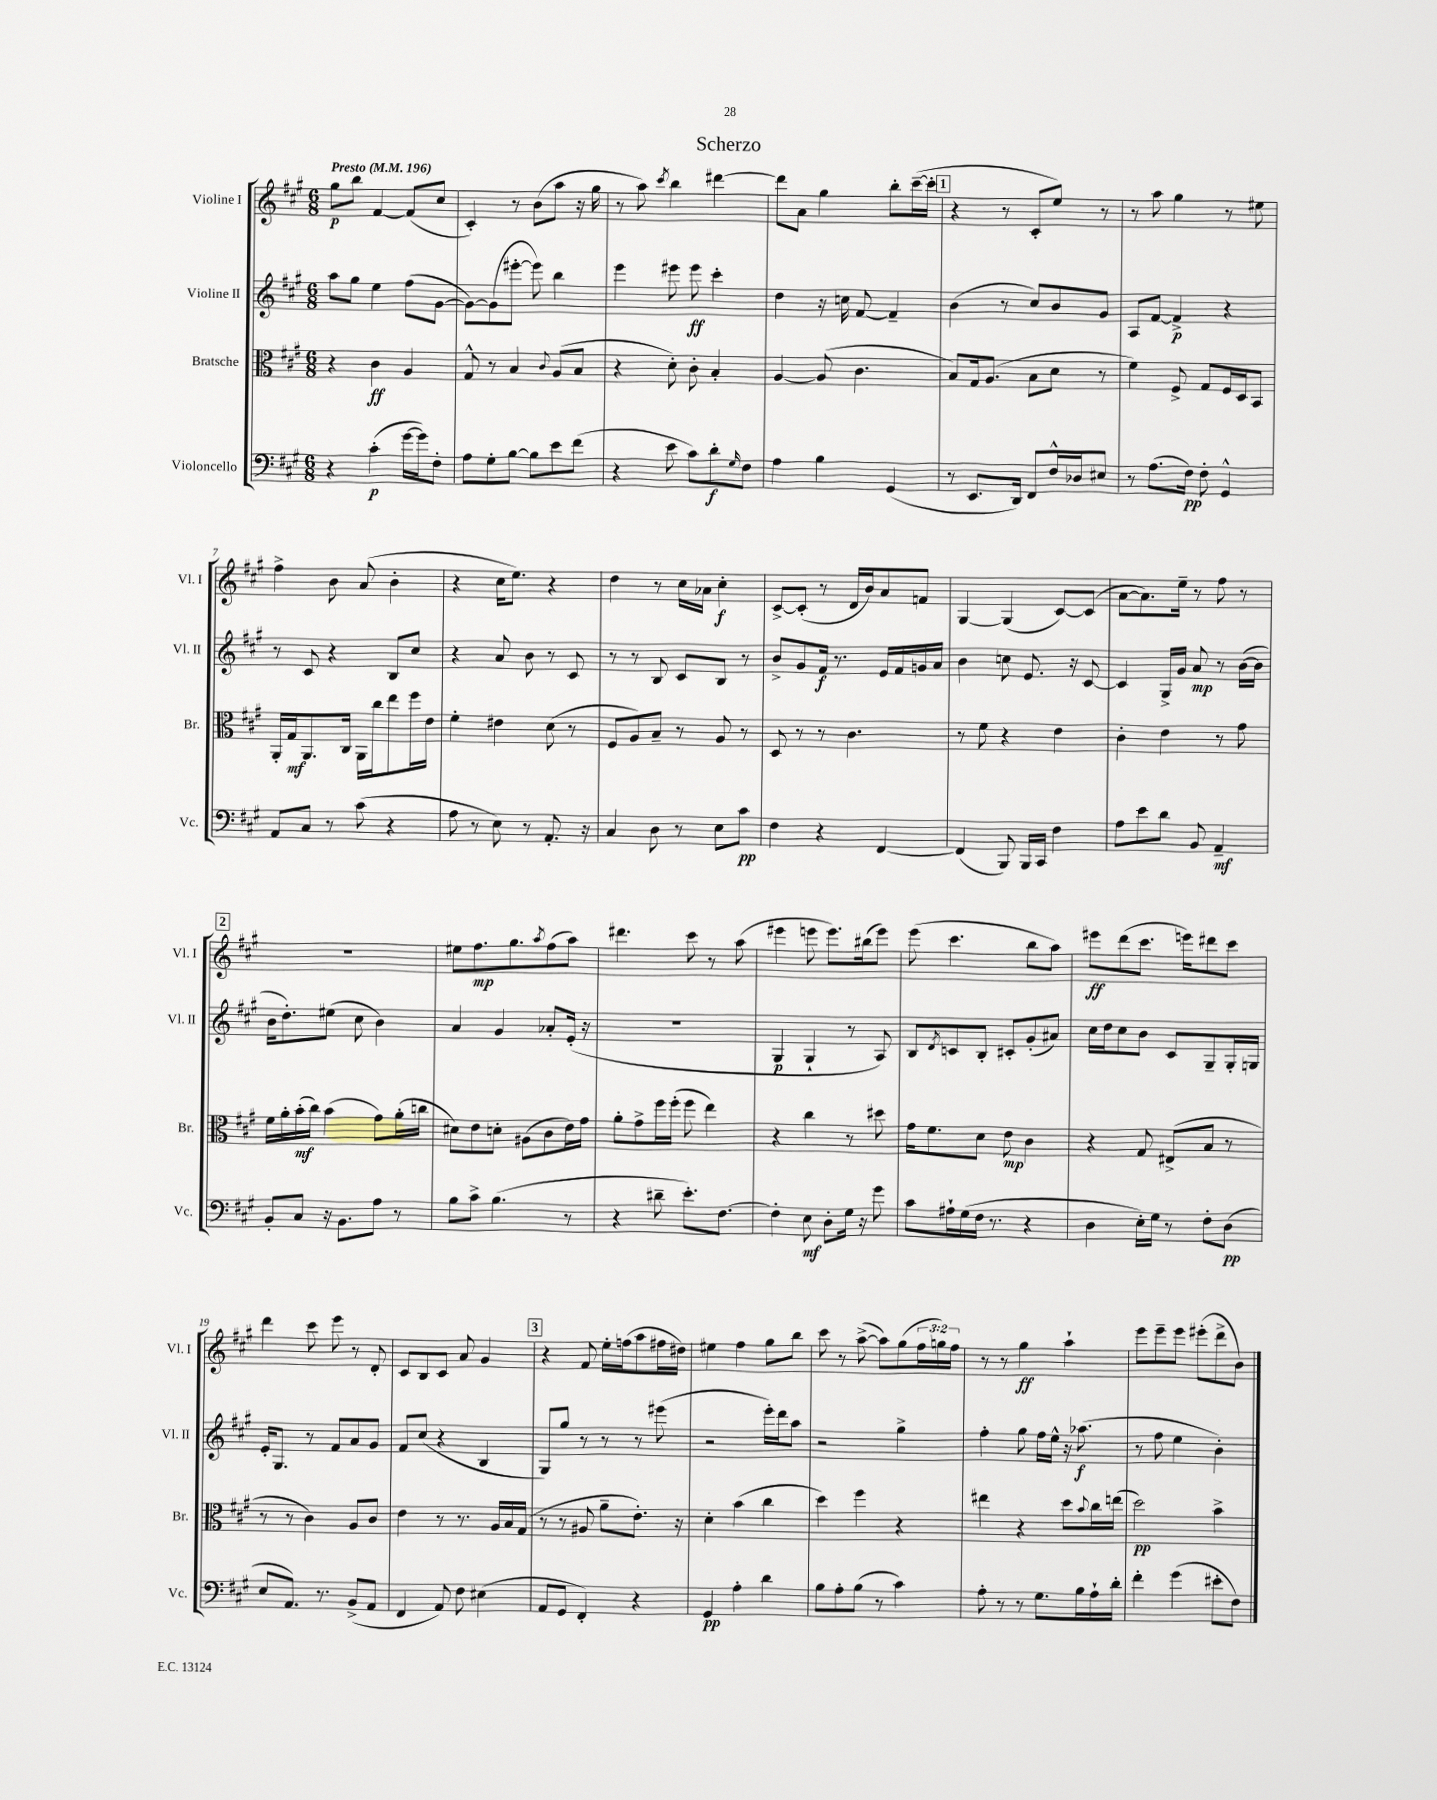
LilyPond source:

\header { title = "Scherzo" }
<<
\new StaffGroup <<
\new Staff = "s0" \with { instrumentName = "Violine I" shortInstrumentName = "Vl. I" } {
    \clef treble \key a \major \numericTimeSignature \time 6/8 \override Staff.TupletNumber.text = #tuplet-number::calc-fraction-text \tempo "Presto" 4 = 196
    gis''8\p b''8 fis'4~ fis'8( cis''8 |
    cis'4-.) r8 b'8( a''8 r16 gis''16 |
    r8 a''8) \acciaccatura { cis'''8 } b''4 dis'''4~ |
    dis'''8 a'8 gis''4 b''8-. cis'''16~--( cis'''16-. |
    \mark \markup { \box "1" } r4 r8 cis'8-. e''8) r8 |
    r8 a''8 gis''4 r8 eis''8 |
    fis''4-> b'8 a'8( b'4-. |
    r4 cis''16 e''8.) r4 |
    d''4 r8 cis''16 aes'16 cis''4-.\f |
    cis'8~-> cis'8-.( r8 d'16 b'16) a'8 f'8 |
    gis4~ gis4( cis'8~) cis'8( |
    a'8~ a'8.) e''16-- r8 fis''8 r8 |
    \mark \markup { \box "2" } R2. |
    eis''8 fis''8.\mp gis''8. \acciaccatura { a''8 } fis''8( a''8) |
    dis'''4. cis'''8 r8 a''8( |
    eis'''4 e'''8 e'''8.) bis''16( e'''8) |
    e'''8( cis'''4. b''8 a''8) |
    eis'''8\ff d'''8( cis'''8. e'''16) dis'''8 cis'''8 |
    d'''4 cis'''8 e'''8 r8 d'8-. |
    cis'8 b8 cis'8 a'8 gis'4 |
    \mark \markup { \box "3" } r4 fis'8 e''16-. f''16( a''8 fis''16 dis''16) |
    eis''4 fis''4 gis''8 b''8 |
    cis'''8 r8 a''8~->( a''8) gis''8( \tuplet 3/2 { fis''16 g''16) fis''16 } |
    r8 r8 gis''4\ff a''4-! |
    e'''8 e'''8-- e'''8 eis'''8-.( d'''8-> b'8) \bar "|." |
}
\new Staff = "s1" \with { instrumentName = "Violine II" shortInstrumentName = "Vl. II" } {
    \clef treble \key a \major \numericTimeSignature \time 6/8
    a''8 gis''8 e''4 fis''8( gis'8~ |
    gis'8~) gis'8( eis'''8~-. eis'''8) b''4 |
    e'''4 eis'''8 eis'''8\ff cis'''4-. |
    d''4 r16 c''16 fis'8~ fis'4-- |
    \mark \markup { \box "1" } b'4( r8 cis''8) b'8 gis'8 |
    a8 fis'8~ fis'4->\p r4 |
    r8 cis'8 r4 b8 cis''8 |
    r4 a'8 b'8 r8 cis'8 |
    r8 r8 b8 cis'8 b8 r8 |
    b'8-> gis'8 fis'16\f r8. e'16 fis'16 g'16 a'16 |
    b'4 c''8 e'8. r16 cis'8~ |
    cis'4 gis16-> gis'16 a'8\mp r8 b'16~( b'16 |
    \mark \markup { \box "2" } b'16 d''8.-.) eis''8( cis''8 b'4) |
    a'4 gis'4 aes'8-. e'16-.( r16 |
    R2. |
    gis4\p gis4-! r8 a8) |
    b8 \acciaccatura { d'8 } c'8 b8-. cis'8-. gis'8-.( ais'8) |
    cis''16 d''16 cis''8 b'8 cis'8 gis8-- gis16-. g16 |
    e'16-. gis8. r8 fis'8 a'8 gis'8 |
    fis'8 cis''8( r4 b4 |
    \mark \markup { \box "3" } gis8) gis''8 r8 r8 r8 eis'''8( |
    r2 e'''16-.) d'''16 a''8 |
    r2 gis''4-> |
    fis''4-. gis''8 fis''16 e''16-^ r16 aes''8.\f( |
    r8 fis''8 e''4 b'4-.) \bar "|." |
}
\new Staff = "s2" \with { instrumentName = "Bratsche" shortInstrumentName = "Br." } {
    \clef alto \key a \major \numericTimeSignature \time 6/8
    r4 cis'4\ff a4 |
    gis8-^ r8 b4 \appoggiatura { cis'8 } a8( b8 |
    r4 d'8-.) cis'8-. b4-. |
    a4~ a8( cis'4. |
    \mark \markup { \box "1" } b8) gis16 a8.( b8 d'8 r8 |
    fis'4) fis8-> gis8 fis16 d16 b,8 |
    a,16-. gis16\mf a,8. cis16 a,16 cis''16 e''8 fis''16 e'16 |
    fis'4-. eis'4 d'8( r8 |
    fis8 a8) b8-- r8 a8 r8 |
    d8 r8 r8 cis'4. |
    r8 fis'8 r4 e'4 |
    cis'4-. e'4 r8 gis'8 |
    \mark \markup { \box "2" } fis'16 a'16-. b'16-.\mf( cis''16) b'4( gis'8) a'16-.( c''16 |
    dis'8) e'8 d'8-. ais8( cis'8 e'16) gis'16 |
    a'8-. gis'8-> fis''16 fis''16-.( fis''8 e''4) |
    r4 cis''4 r8 dis''8 |
    gis'16 fis'8. d'8 e'8\mp cis'4 |
    r4 gis8 eis8->( b8 r8 |
    r8 r8 cis'4) a8 cis'8 |
    e'4 r8 r8. a16 b16 gis16( |
    \mark \markup { \box "3" } r8 r8 ais8 a'8-- e'8.-.) r16 |
    d'4-. b'4( cis''4 |
    d''4) fis''4 r4 |
    eis''4 r4 d''8 \appoggiatura { b'8 } cis''16 e''16( |
    d''2\pp) b'4-> \bar "|." |
}
\new Staff = "s3" \with { instrumentName = "Violoncello" shortInstrumentName = "Vc." } {
    \clef bass \key a \major \numericTimeSignature \time 6/8
    r4 cis'4-.\p( gis'16~ gis'16) fis8-. |
    a8 gis8-. b8~ b8 e'8 fis'8( |
    r4 e'8 cis'8) d'8-.\f \grace { gis16 } fis8 |
    a4 b4 gis,4( |
    \mark \markup { \box "1" } r8 e,8. d,16) fis,8 fis16-^ des16 eis8 |
    r8 a8.( fis16\pp) fis8-. gis,4-^ |
    a,8 cis8 r8 cis'8( r4 |
    a8 r8 e8) r8 a,8.-. r16 |
    cis4 d8 r8 e8 cis'8\pp |
    fis4 r4 fis,4~ |
    fis,4( b,,8) b,,16 cis,16 fis4 |
    a8 e'8 d'8 b,8 a,4--\mf |
    \mark \markup { \box "2" } b,8-. cis8 r16 b,8. a8 r8 |
    b8 cis'8-> b4.( r8 |
    r4 dis'8-- e'8.-.) fis8.~ |
    fis4-. e8\mf d8-. gis16 r16 gis'8 |
    cis'8 ais16-! gis16( fis16 r8. r4 |
    d4 e16-.) gis16 r8 fis8-. d8\pp( |
    e8 a,8.) r8. b,8->( a,8 |
    fis,4 a,8) fis8 eis4( |
    \mark \markup { \box "3" } a,8 gis,8 fis,4-.) r4 |
    gis,4\pp a4-. d'4 |
    b8 a8-. b8( r8 cis'4) |
    a8-. r8 r8 gis8. b16 a16-! d'16-. |
    fis'4-. gis'4( eis'8-. fis8) \bar "|." |
}
>>
>>
